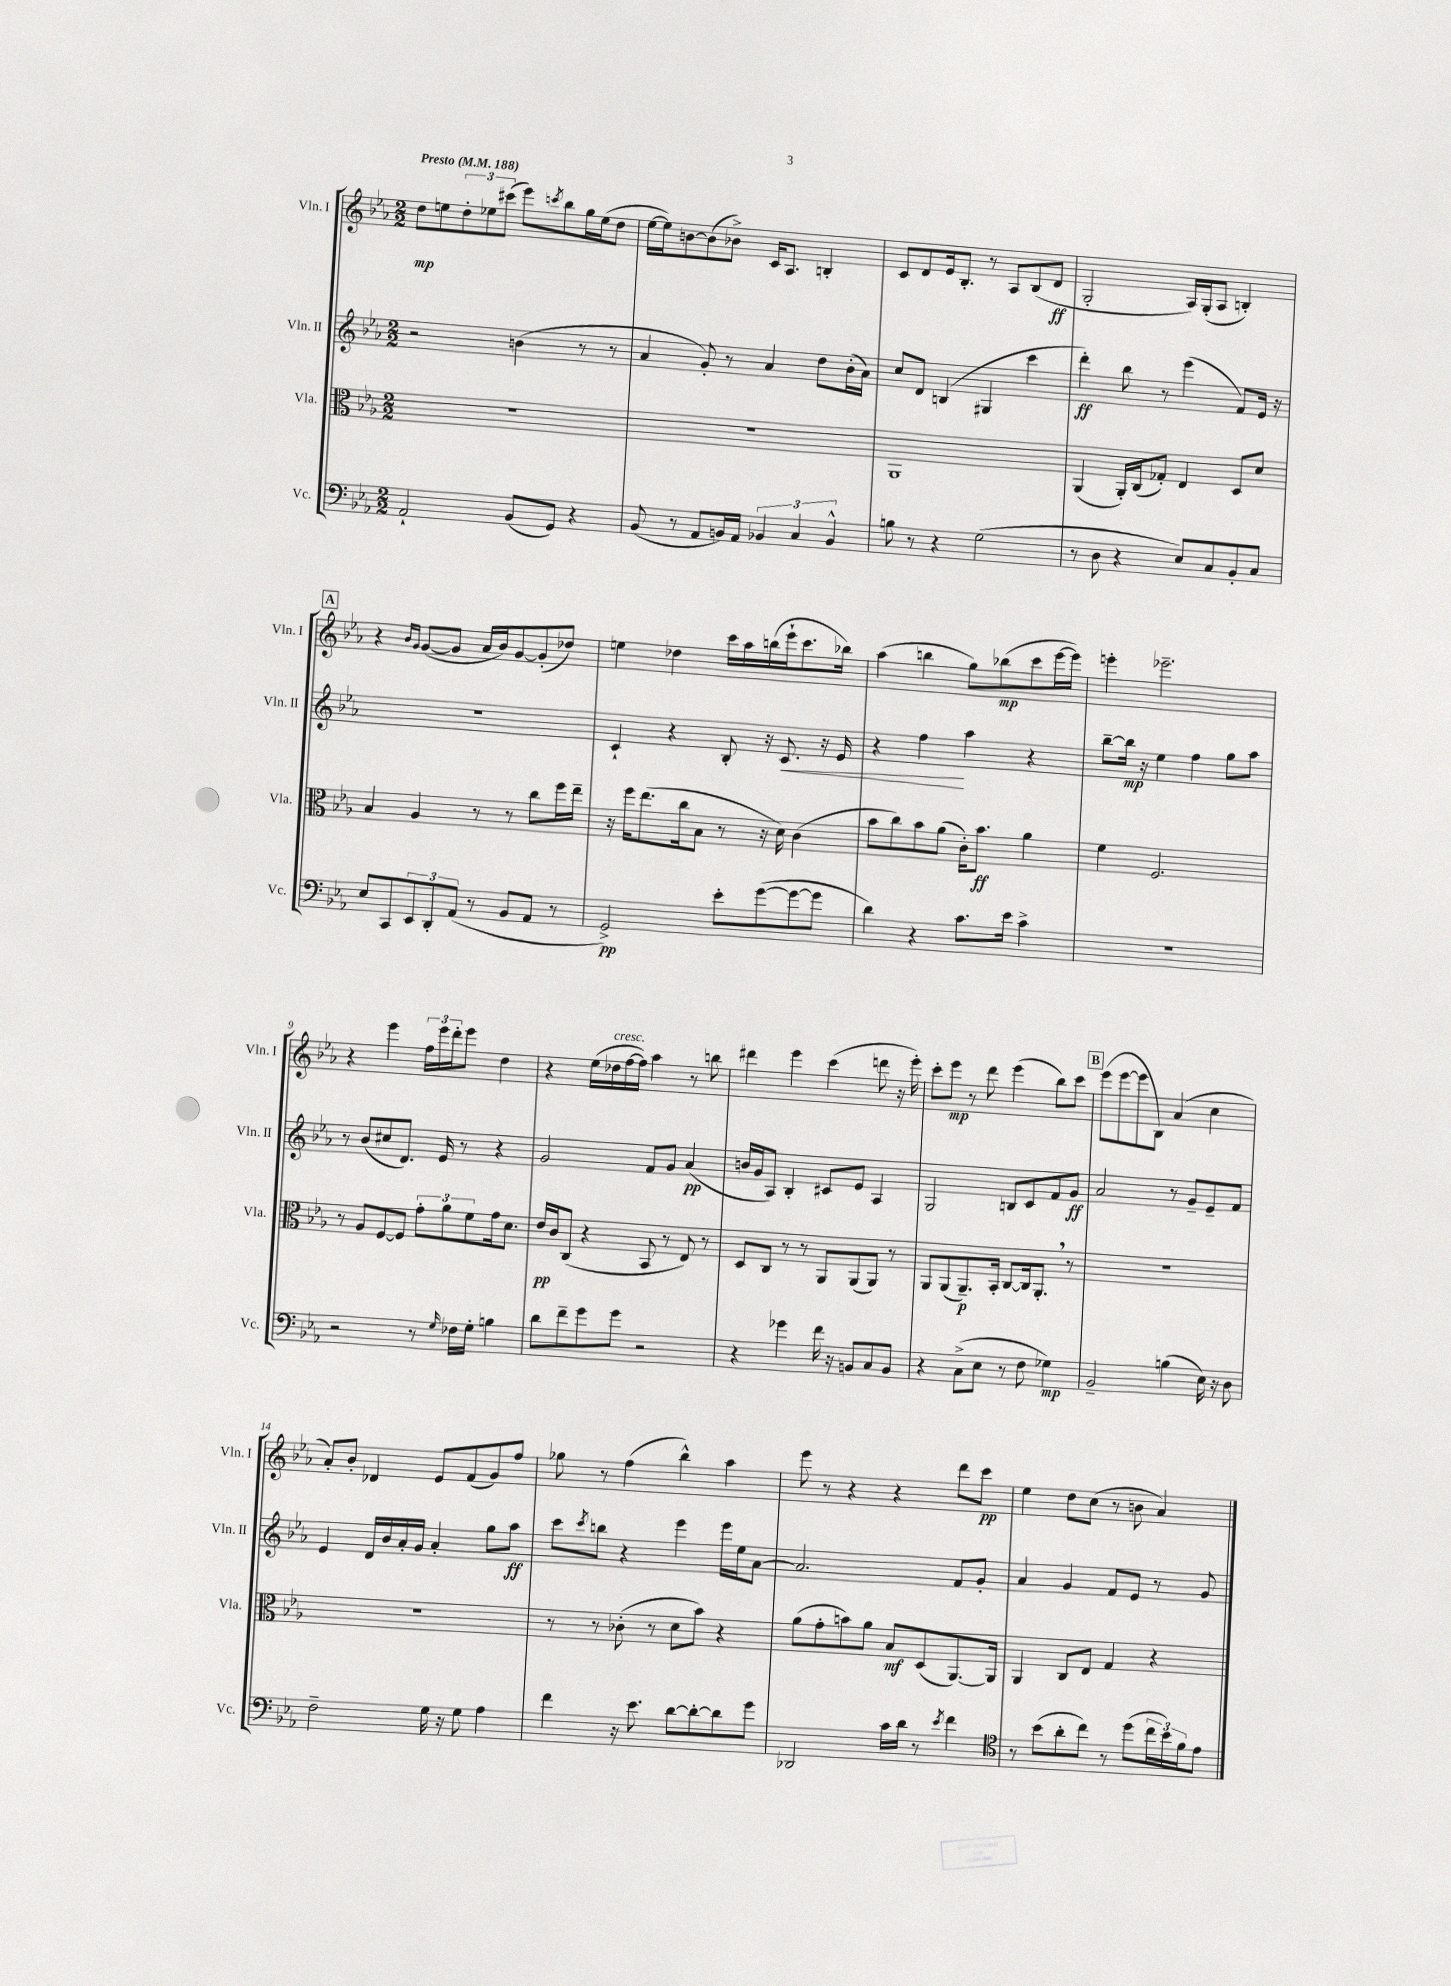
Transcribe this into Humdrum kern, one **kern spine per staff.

**kern	**kern	**kern	**kern
*staff4	*staff3	*staff2	*staff1
*clefF4	*clefC3	*clefG2	*clefG2
*k[b-e-a-]	*k[b-e-a-]	*k[b-e-a-]	*k[b-e-a-]
*M2/2	*M2/2	*M2/2	*M2/2
*MM188	*MM188	*MM188	*MM188
2AA-`	1r	2r	8dd
.	.	.	8ee
.	.	.	12dd'
.	.	.	12ee-
.	.	.	(12ccc#
(8BB-	.	(4b	8eee-)
.	.	.	8qccc
8GG)	.	.	8bb-
4r	.	8r	16gg
.	.	.	(16ee-
.	.	8r	8dd
=	=	=	=
(8BB-	1r	4a-	[16ee-
.	.	.	16ee-])
8r	.	.	[8b
8AA-	.	8g')	(8b]
16BB)	.	8r	8b-^)
16AA-	.	.	.
6BB-	.	4a-	16c
.	.	.	8.A-
6C	.	.	.
.	.	8dd	4B'
6BB-^^	.	.	.
.	.	(16b-'	.
.	.	16a-)	.
=	=	=	=
8B	1AA-	8cc	8c
8r	.	8d	8d
4r	.	(4B	16e-
.	.	.	8.B-'
(2G	.	4G#	8r
.	.	.	8A-
.	.	4ccc	(8B-
.	.	.	8d
=	=	=	=
8r	(4AA-	4ddd')	2G'
8D	.	.	.
4r	16AA-')	8bb-	.
.	(16C	.	.
.	8G-')	8r	.
8E-)	4E-	(4eee-	16A-)
.	.	.	(16G'
8C	.	.	8A-
8BB-'	8D	8f)	4B')
8C	8d	16e-	.
.	.	16r	.
=	=	=	=
8E-	4B-	1r	4r
8CC	.	.	.
.	.	.	16qqb-
.	.	.	16qqg
12EE-	4A-	.	([8g
12DD'	.	.	.
.	.	.	8g]
(12AA-	.	.	.
8r	8r	.	16a-
.	.	.	16b-)
8BB-	8r	.	[8g
8AA-	8cc	.	(8g']
8r	16ff	.	8dd-)
.	16ee-~	.	.
=	=	=	=
2GG^)	16r	4c`	4ee
.	16ff	.	.
.	(8.ee-	.	.
.	.	4r	4dd-
.	16cc	.	.
.	8B-	.	.
8e-'	8r	8B-'	16ccc
.	.	.	16aa-
([8g	16r	16r	(16bb
.	16d)	8.c	16eee-`
8g_	(4c	.	8.ccc
8g]	.	16r	.
.	.	16e-	16bb-)
=	=	=	=
4d)	8b-	4r	(4aa-
.	8cc)	.	.
4r	8b-	4ff	4bb
.	(8a-	.	.
8.c	16c')	4aa-	8gg)
.	8.b-	.	.
.	.	.	(8bb-
16e-	.	.	.
4c^	4a-	4r	8ccc
.	.	.	[16eee-
.	.	.	16eee-])
=	=	=	=
1r	4f	[8bb-~	4eee'
.	.	16bb-]	.
.	.	16r	.
.	2.F	4ee-	2.eee-~
.	.	4ff	.
.	.	8gg	.
.	.	8aa-	.
=	=	=	=
2r	8r	8r	4r
.	8A-	(8b-	.
.	[8F	8cc#	4eee-
.	8F]	8.d)	.
8r	12g'	.	24ff
.	.	.	24eee-
.	.	16e-	.
.	12a-	.	24ddd'
16qqG	.	.	.
16F-	.	8r	8eee-
.	12f	.	.
16G'	.	.	.
4B	16g	4r	4dd
.	8.d	.	.
=	=	=	=
8d	16e-	2g	4r
.	16c	.	.
8f~	(8C	.	.
8g	4r	.	(16ee-
.	.	.	16dd-
8g	.	.	[16ff
.	.	.	16ff])
2r	8BB-	8f	4aa-
.	8r	8g	.
.	8E-)	(4a-	8r
.	8r	.	8bb
=	=	=	=
4r	8D	16b	4ddd#
.	.	16g	.
.	8C	8A-)	.
4g-	8r	4B-'	4eee-
.	8r	.	.
16f	8AA-	8c#	(4ccc
16r	.	.	.
8BB	(8AA-	8e-	.
8C	8AA-)	4A-	8ddd
8BB	8r	.	16r
.	.	.	16eee-')
=	=	=	=
4r	8AA-	2G	8ccc'
.	(8AA-	.	8eee-
(8C^	8.AA-~)	.	8r
8E-	.	.	8ddd
.	16BB-'	.	.
8r	[8C	8B	(4eee-
8F	16C]	8c	.
.	8.AA-'	.	.
4G-)	.	8f	8bb-)
.	8r	8g	8ccc
=	=	=	=
2BB-~	1r	2a-	(8eee-
.	.	.	[8eee-
.	.	.	8eee-]
.	.	.	8B-)
(4B	.	8r	(4a-
.	.	8g~	.
16E-)	.	8e-~	4cc
16r	.	.	.
8D	.	8f	.
=	=	=	=
2F~	1r	4e-	8a-')
.	.	.	8b-'
.	.	16d	4d-
.	.	16b-	.
.	.	16a-'	.
.	.	16g	.
16G	.	4a-'	8e-
16r	.	.	.
8G	.	.	(8f
4A-	.	8gg	8g)
.	.	8aa-	8ff
=	=	=	=
4f	8r	8ccc	8gg-
.	.	8qccc	.
.	8r	8bb	8r
16r	(8c-'	4r	(4ff
8.e-	.	.	.
.	8r	.	.
[8d	8d	4eee-	4bb-^^)
8d'_	8b-)	.	.
8d]	4r	16eee-	4aa-
.	.	16ee-	.
8g	.	[8a-	.
=	=	=	=
2DD-	(8a-	2.a-]	8eee-
.	8g'	.	8r
.	8b)	.	4r
.	8a-	.	.
16c	8B-	.	4r
16d	.	.	.
8r	(8D	.	.
8qe-	.	.	.
4f	[8.AA-)	8f	8ddd
.	.	8g'	8ccc
.	16AA-]	.	.
=	=	=	=
*clefC4	*	*	*
8r	4AA-	4a-	4ee-
(8b-	.	.	.
8a-'	8C	4g	8dd
8cc)	8E-	.	(8cc
8r	4G	8f	8r
(8dd	.	8e-	8b
24cc	4r	8r	4a-)
24b-)	.	.	.
24f	.	.	.
8e-	.	8g	.
==	==	==	==
*-	*-	*-	*-
